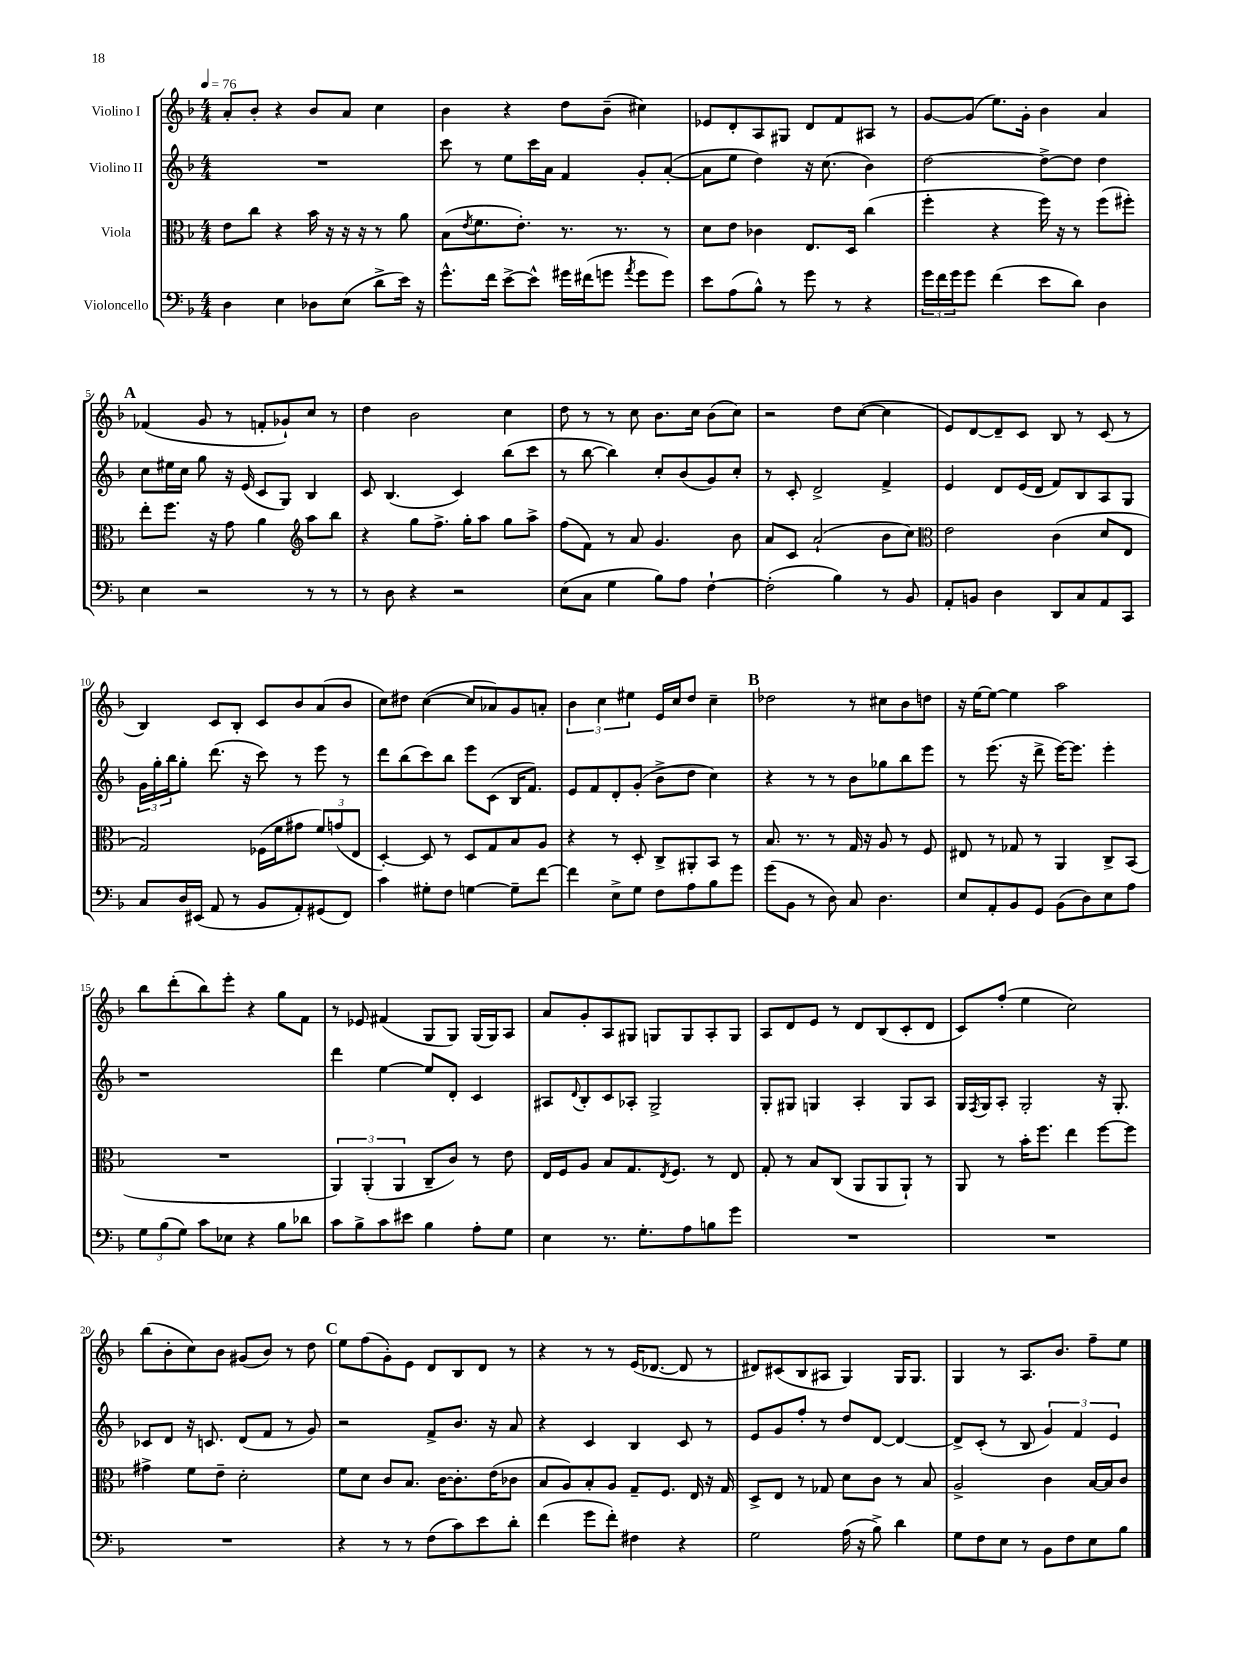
<<
\new StaffGroup <<
\new Staff = "s0" \with { instrumentName = "Violino I" } {
    \clef treble \key f \major \numericTimeSignature \time 4/4 \tempo 4 = 76
    a'8-. bes'8-. r4 bes'8 a'8 c''4 |
    bes'4 r4 d''8 bes'8--( cis''4) |
    ees'8 d'8-. a8 gis8 d'8 f'8 ais8 r8 |
    g'8~ g'8( e''8.) g'16-. bes'4 a'4 |
    \mark \markup { \bold "A" } fes'4( g'8 r8 f'8-. ges'8-!) c''8 r8 |
    d''4 bes'2 c''4 |
    d''8 r8 r8 c''8 bes'8. c''16 bes'8( c''8) |
    r2 d''8 c''8~( c''4 |
    e'8) d'8~ d'8-- c'8 bes8 r8 c'8( r8 |
    bes4) c'8 bes8-. c'8 bes'8 a'8( bes'8 |
    c''8) dis''8 c''4~( c''8 aes'8) g'8 a'8-. |
    \tuplet 3/2 { bes'4 c''4 eis''4 } e'16 c''16 d''8 c''4-- |
    \mark \markup { \bold "B" } des''2 r8 cis''8 bes'8 d''8 |
    r16 e''16~ e''8~ e''4 a''2 |
    bes''8 d'''8-.( bes''8) e'''8-. r4 g''8 f'8 |
    r8 ees'8 fis'4( g8 g8) g16( g16) a8 |
    a'8 g'8-. a8 gis8 g8 g8 a8-. g8 |
    a8 d'8 e'8 r8 d'8 bes8( c'8-. d'8 |
    c'8) f''8-.( e''4 c''2) |
    bes''8( bes'8-. c''8) bes'8 gis'8( bes'8) r8 d''8 |
    \mark \markup { \bold "C" } e''8 f''8( g'8-.) e'8 d'8 bes8 d'8 r8 |
    r4 r8 r8 e'16( des'8.~ des'8 r8 |
    dis'8) cis'8( bes8 ais8 g4) g16 g8. |
    g4 r8 a8. bes'8. f''8-- e''8 \bar "|." |
}
\new Staff = "s1" \with { instrumentName = "Violino II" } {
    \clef treble \key f \major \numericTimeSignature \time 4/4
    R1 |
    c'''8 r8 e''8 c'''16 a'16 f'4 g'8-. a'8~-.( |
    a'8 e''8 d''4) r16 c''8.( bes'4) |
    d''2~ d''8~-> d''8 d''4 |
    \mark \markup { \bold "A" } c''8 eis''16 c''16 g''8 r16 e'16( c'8 g8) bes4 |
    c'8 bes4.( c'4) bes''8( c'''8 |
    r8 bes''8~ bes''4) c''8-. bes'8( g'8) c''8-. |
    r8 c'8-. d'2-> f'4-> |
    e'4 d'8 e'16( d'16 f'8) bes8 a8 g8 |
    \tuplet 3/2 { g'16 g''16-. bes''16 } g''8-. d'''8.( r16 c'''8) r8 e'''8 r8 |
    d'''8 bes''8( c'''8) bes''8 e'''8 c'8( bes16 f'8.) |
    e'8 f'8 d'8-. g'8-.( bes'8-> d''8 c''4) |
    \mark \markup { \bold "B" } r4 r8 r8 bes'8 ges''8 bes''8 e'''8 |
    r8 e'''8.( r16 d'''8-> e'''16~) e'''8. e'''4-. |
    r1 |
    d'''4 e''4~ e''8 d'8-. c'4 |
    ais8 \appoggiatura { d'8 } bes8-. c'8 aes8-. g2-> |
    g8-. gis8 g4 a4-. g8 a8 |
    g16 \acciaccatura { f8 } g16 a8-. g2-. r16 g8.-. |
    ces'8 d'8 r16 c'8. d'8( f'8 r8 g'8) |
    \mark \markup { \bold "C" } r2 f'8-> bes'8. r16 a'8 |
    r4 c'4 bes4 c'8 r8 |
    e'8 g'8 f''8-. r8 d''8 d'8~ d'4~ |
    d'8-> c'8-.( r8 bes8 \tuplet 3/2 { g'4) f'4 e'4 } \bar "|." |
}
\new Staff = "s2" \with { instrumentName = "Viola" } {
    \clef alto \key f \major \numericTimeSignature \time 4/4
    e'8 c''8 r4 bes'16 r16 r16 r16 r8 a'8 |
    bes8( \acciaccatura { e'8 } f'8. e'8.-.) r8. r8. r8 |
    d'8 e'8 ces'4 e8. d16 c''4( |
    f''4-. r4 f''16) r16 r8 f''8( fis''8-.) |
    \mark \markup { \bold "A" } e''8-. f''8. r16 g'8 a'4 \clef treble a''8 bes''8 |
    r4 g''8 f''8.-> g''16-. a''8 g''8 a''8-> |
    f''8( f'8) r8 a'8 g'4. bes'8 |
    a'8 c'8 a'2-!( bes'8 c''8) |
    \clef alto e'2 c'4( d'8 e8 |
    g2) fes16( f'16 gis'8 \tuplet 3/2 { f'8) g'8( e8 } |
    d4~-.) d8 r8 d8 g8 bes8 a8 |
    r4 r8 d8-. c8-> ais,8-. bes,8 r8 |
    \mark \markup { \bold "B" } bes8. r8. r8 g16 r16 a8 r8 f8 |
    eis8 r8 ges8 r8 a,4 c8-> bes,8( |
    R1 |
    \tuplet 3/2 { a,4) a,4-.( a,4 } c8-- c'8) r8 e'8 |
    e16 f16 a8 bes8 g8. \acciaccatura { e8 } f8. r8 e8 |
    g8-. r8 bes8 c8( a,8 a,8 a,8-!) r8 |
    a,8 r8 bes'16-. f''8. e''4 f''8~ f''8 |
    gis'4-> f'8 e'8-- d'2-. |
    \mark \markup { \bold "C" } f'8 d'8 c'8 bes8. c'16~ c'8.-. e'16( ces'8 |
    bes8 a8) bes8-. a8 g8-- f8. e16 r16 g16 |
    d8-> e8 r8 ges8 d'8 c'8 r8 bes8 |
    a2-> c'4 bes16~ bes16 c'8 \bar "|." |
}
\new Staff = "s3" \with { instrumentName = "Violoncello" } {
    \clef bass \key f \major \numericTimeSignature \time 4/4
    d4 e4 des8 e8( d'8-> e'16) r16 |
    g'8.-^ f'16 e'8~-> e'8-^ gis'16 fis'16( g'8 \acciaccatura { a'8 } g'8 g'8) |
    e'8 a8( bes8-^) r8 g'8 r8 r4 |
    \tuplet 3/2 { g'16 f'16 g'16 } g'8 f'4( e'8 d'8) d4 |
    \mark \markup { \bold "A" } e4 r2 r8 r8 |
    r8 d8 r4 r2 |
    e8( c8 g4 bes8) a8 f4~-! |
    f2-.( bes4) r8 bes,8 |
    a,8-. b,8 d4 d,8 c8 a,8 c,8 |
    c8 d16 eis,16( a,8 r8 bes,8 a,8-.) gis,8( f,8) |
    c'4 gis8-. f8 g4~ g8-- f'8~ |
    f'4 e8-> g8 f8 a8 bes8 g'8 |
    \mark \markup { \bold "B" } g'8( bes,8 r8 d8) c8 d4. |
    e8 a,8-. bes,8 g,8 bes,8( d8) e8 a8 |
    \tuplet 3/2 { g8 bes8( g8) } c'8 ees8 r4 bes8 des'8 |
    c'8 bes8-> c'8 eis'8 bes4 a8-. g8 |
    e4 r8. g8.-. a8 b8 g'8 |
    R1 |
    R1 |
    R1 |
    \mark \markup { \bold "C" } r4 r8 r8 f8( c'8) e'8 d'8-. |
    f'4( g'8 f'8-.) fis4 r4 |
    g2 a16( r16 bes8->) d'4 |
    g8 f8 e8 r8 bes,8 f8 e8 bes8 \bar "|." |
}
>>
>>
